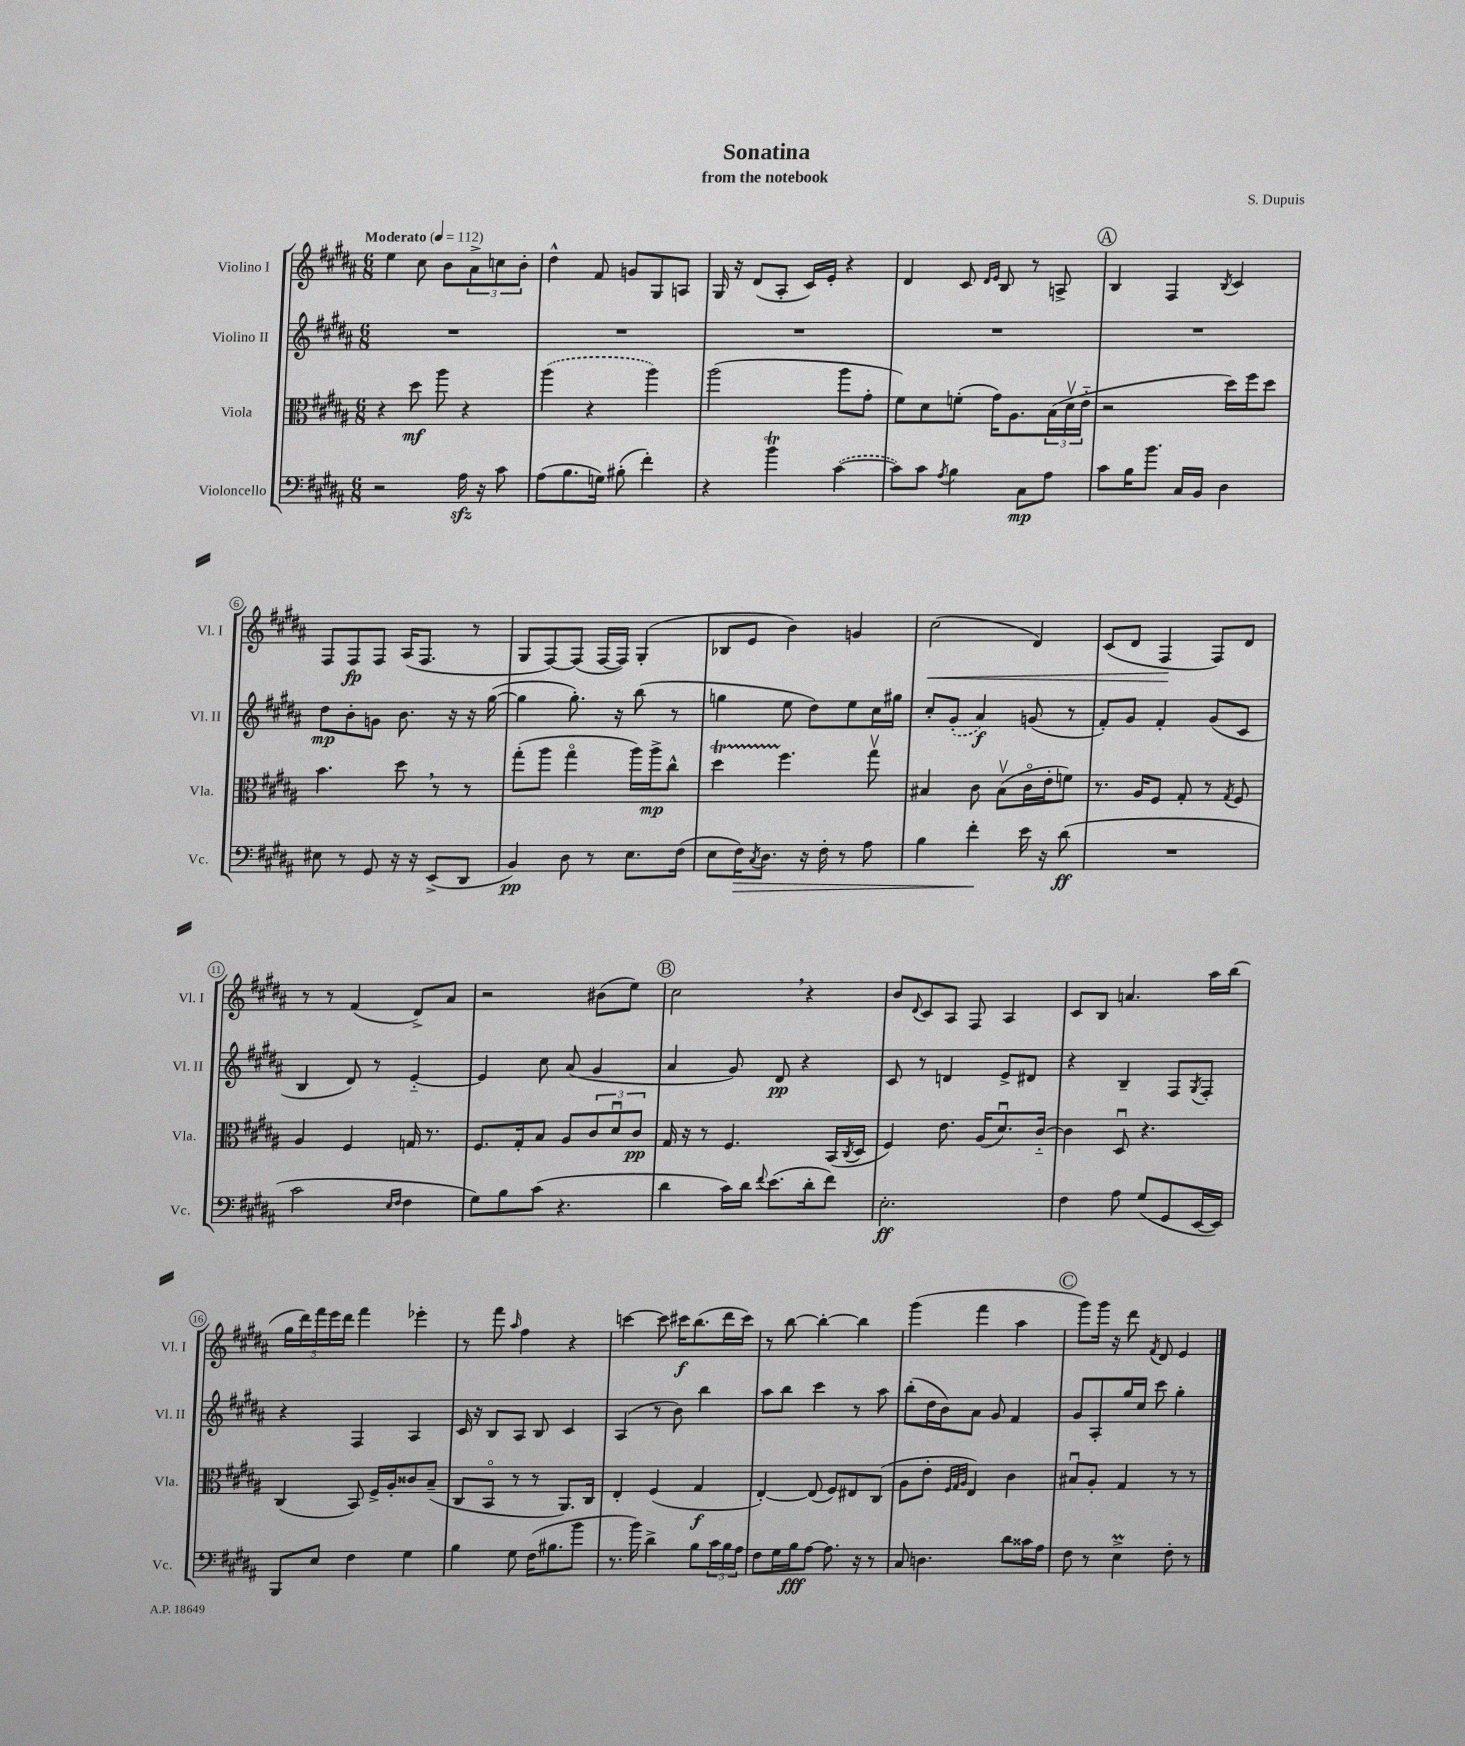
\header { title = "Sonatina" composer = "S. Dupuis" subtitle = "from the notebook" }
<<
\new StaffGroup <<
\new Staff = "s0" \with { instrumentName = "Violino I" shortInstrumentName = "Vl. I" } {
    \clef treble \key b \major \numericTimeSignature \time 6/8 \tempo "Moderato" 4 = 112
    e''4 cis''8 b'8 \tuplet 3/2 { ais'8-> c''8 b'8-. } |
    dis''4-^ fis'8 g'8 gis8 a8 |
    gis16 r16 dis'8( ais8-. cis'16) e'16-. r4 |
    dis'4 cis'8 \grace { dis'16 e'16 } b8 r8 a8-> |
    \mark \markup { \circle "A" } b4 fis4 \acciaccatura { b8 } cis'4 |
    fis8 fis8\fp fis8 ais16( fis8. r8 |
    gis8 fis8~) fis8( fis16~ fis16) gis4-.( |
    bes8 e'8 b'4) g'4 |
    cis''2\<( dis'4) |
    cis'8( dis'8 fis4\! fis8) dis'8 |
    r8 r8 fis'4( dis'8->) ais'8 |
    r2 bis'8( e''8) |
    \mark \markup { \circle "B" } cis''2 \breathe r4 |
    b'8 \appoggiatura { dis'8 } cis'8 ais8 fis8 ais4 |
    cis'8 b8 a'4. ais''16 b''16( |
    \tuplet 5/4 { gis''16 dis'''16) fis'''16 e'''16 dis'''16 } fis'''4 ees'''4-. |
    r8 fis'''8 \grace { ais''16 } fis''4 r4 |
    c'''4~ c'''8 cis'''16\f b''8.( dis'''16 cis'''16) |
    r8 b''8~ b''4~-. b''4 |
    gis'''4( fis'''4 ais''4 |
    \mark \markup { \circle "C" } gis'''8) gis'''16 r16 dis'''8 \acciaccatura { fis'8 } dis'8 e'4 \bar "|." |
}
\new Staff = "s1" \with { instrumentName = "Violino II" shortInstrumentName = "Vl. II" } {
    \clef treble \key b \major \numericTimeSignature \time 6/8
    R2. |
    R2. |
    R2. |
    R2. |
    \mark \markup { \circle "A" } R2. |
    dis''8\mp b'8-. g'8 b'8. r16 r16 gis''16~( |
    gis''4 gis''8.-.) r16 b''8( r8 |
    g''4 e''8 dis''8) e''8 cis''16 gis''16 |
    cis''8-. \once \slurDashed gis'8-.( ais'4\f) g'8( r8 |
    fis'8-.) gis'8 fis'4-. gis'8( cis'8 |
    b4 dis'8) r8 e'4~-_ |
    e'4 cis''8 ais'8( gis'4 |
    \mark \markup { \circle "B" } ais'4 gis'8) dis'8\pp r4 |
    cis'8 r8 d'4 e'8-> dis'8 |
    r4 b4-- fis8 \acciaccatura { gis8 } fis8-. |
    r4 fis4 ais4 |
    cis'16 r16 b8 ais8 b8 cis'4 |
    ais4( r8 b'8) b''4 |
    ais''8 b''8 cis'''4 r8 ais''8 |
    b''8-.( dis''16 b'16) ais'8 gis'8 fis'4 |
    \mark \markup { \circle "C" } gis'8 ais8-. gis''16 cis''16 cis'''8 gis''4-. \bar "|." |
}
\new Staff = "s2" \with { instrumentName = "Viola" shortInstrumentName = "Vla." } {
    \clef alto \key b \major \numericTimeSignature \time 6/8
    r4 dis''8\mf ais''8 r4 |
    \once \slurDashed ais''4( r4 ais''4) |
    ais''2( ais''8 gis'8-. |
    fis'8) dis'8 f'8-.( gis'16) ais8. \tuplet 3/2 { b16( dis'16\upbow e'16-_ } |
    \mark \markup { \circle "A" } r2 dis''16) fis''16 dis''8 |
    b'4. dis''8 \breathe r8 r8 |
    gis''8-.( ais''8 gis''4\flageolet ais''16) ais''16->\mp cis''8-^ |
    dis''4\startTrillSpan fis''4.\stopTrillSpan gis''8\upbow |
    bis4 cis'8 bis8\upbow( cis'16\flageolet e'16-. f'8) |
    r8. ais16 fis8 gis8-. r8 \acciaccatura { gis8 } fis8 |
    ais4 fis4 g16 r8. |
    fis8. gis16-. b8 ais8 \tuplet 3/2 { cis'8 dis'8\downbow cis'8\pp } |
    \mark \markup { \circle "B" } gis16 r16 r8 fis4. b,16( \acciaccatura { cis8 } dis16 |
    fis4) e'8. ais16( dis'8.\downbow) cis'16~-_ |
    cis'4 dis8\downbow r4. |
    cis4( b,8) fis16-> ais16-. cisis'8 b8--( |
    cis8 b,8\flageolet r8 r8 ais,8.) cis16 |
    e4-. fis4( gis4\f |
    e4~-.) e8( fis8) eis8 cis8( |
    ais8 e'8-. \grace { fis32 gis32 ais32 } e4) cis'4 |
    \mark \markup { \circle "C" } bis8\downbow ais8-. gis4 r8 r8 \bar "|." |
}
\new Staff = "s3" \with { instrumentName = "Violoncello" shortInstrumentName = "Vc." } {
    \clef bass \key b \major \numericTimeSignature \time 6/8
    r2 ais16\sfz r16 cis'8 |
    ais8( b8. g16) bis8-.( fis'4-.) |
    r4 b'4\trill \once \slurDashed cis'4~( |
    cis'8) cis'8 \acciaccatura { ais8 } b4 cis8\mp ais8 |
    \mark \markup { \circle "A" } cis'8 b16 b'8. cis16 b,16 dis4 |
    eis8 r8 gis,8 r16 r16 e,8->( dis,8 |
    b,4\pp) dis8 r8 e8. fis16( |
    e8 fis16\>) \acciaccatura { cis8 } dis8. r16 fis16-. r8 ais8 |
    b4 fis'4-.\! e'16 r16 dis'8\ff( |
    R2. |
    cis'2 \grace { e16 fis16 } fis4 |
    gis8) b8 cis'8( r4. |
    \mark \markup { \circle "B" } dis'4 cis'16) dis'16 \appoggiatura { fis'8 } e'8.( dis'16-. fis'8) |
    e2.-.\ff |
    fis4 ais8 gis8( gis,8 e,16~ e,16) |
    b,,8 e8 fis4 gis4 |
    b4 gis8 fis16( bis8. b'8 |
    r8. b'16) dis'4-> b8 \tuplet 3/2 { cis'16 b16 ais16 } |
    fis8 gis16 b16\fff ais8~ ais8. r16 r8 |
    cis8 d4. dis'8 cisis'16 ais16 |
    \mark \markup { \circle "C" } fis8 r8 e4->\prall fis8-. r8 \bar "|." |
}
>>
>>
\layout { \context { \Score \override BarNumber.stencil = #(make-stencil-circler 0.1 0.3 ly:text-interface::print) } }
